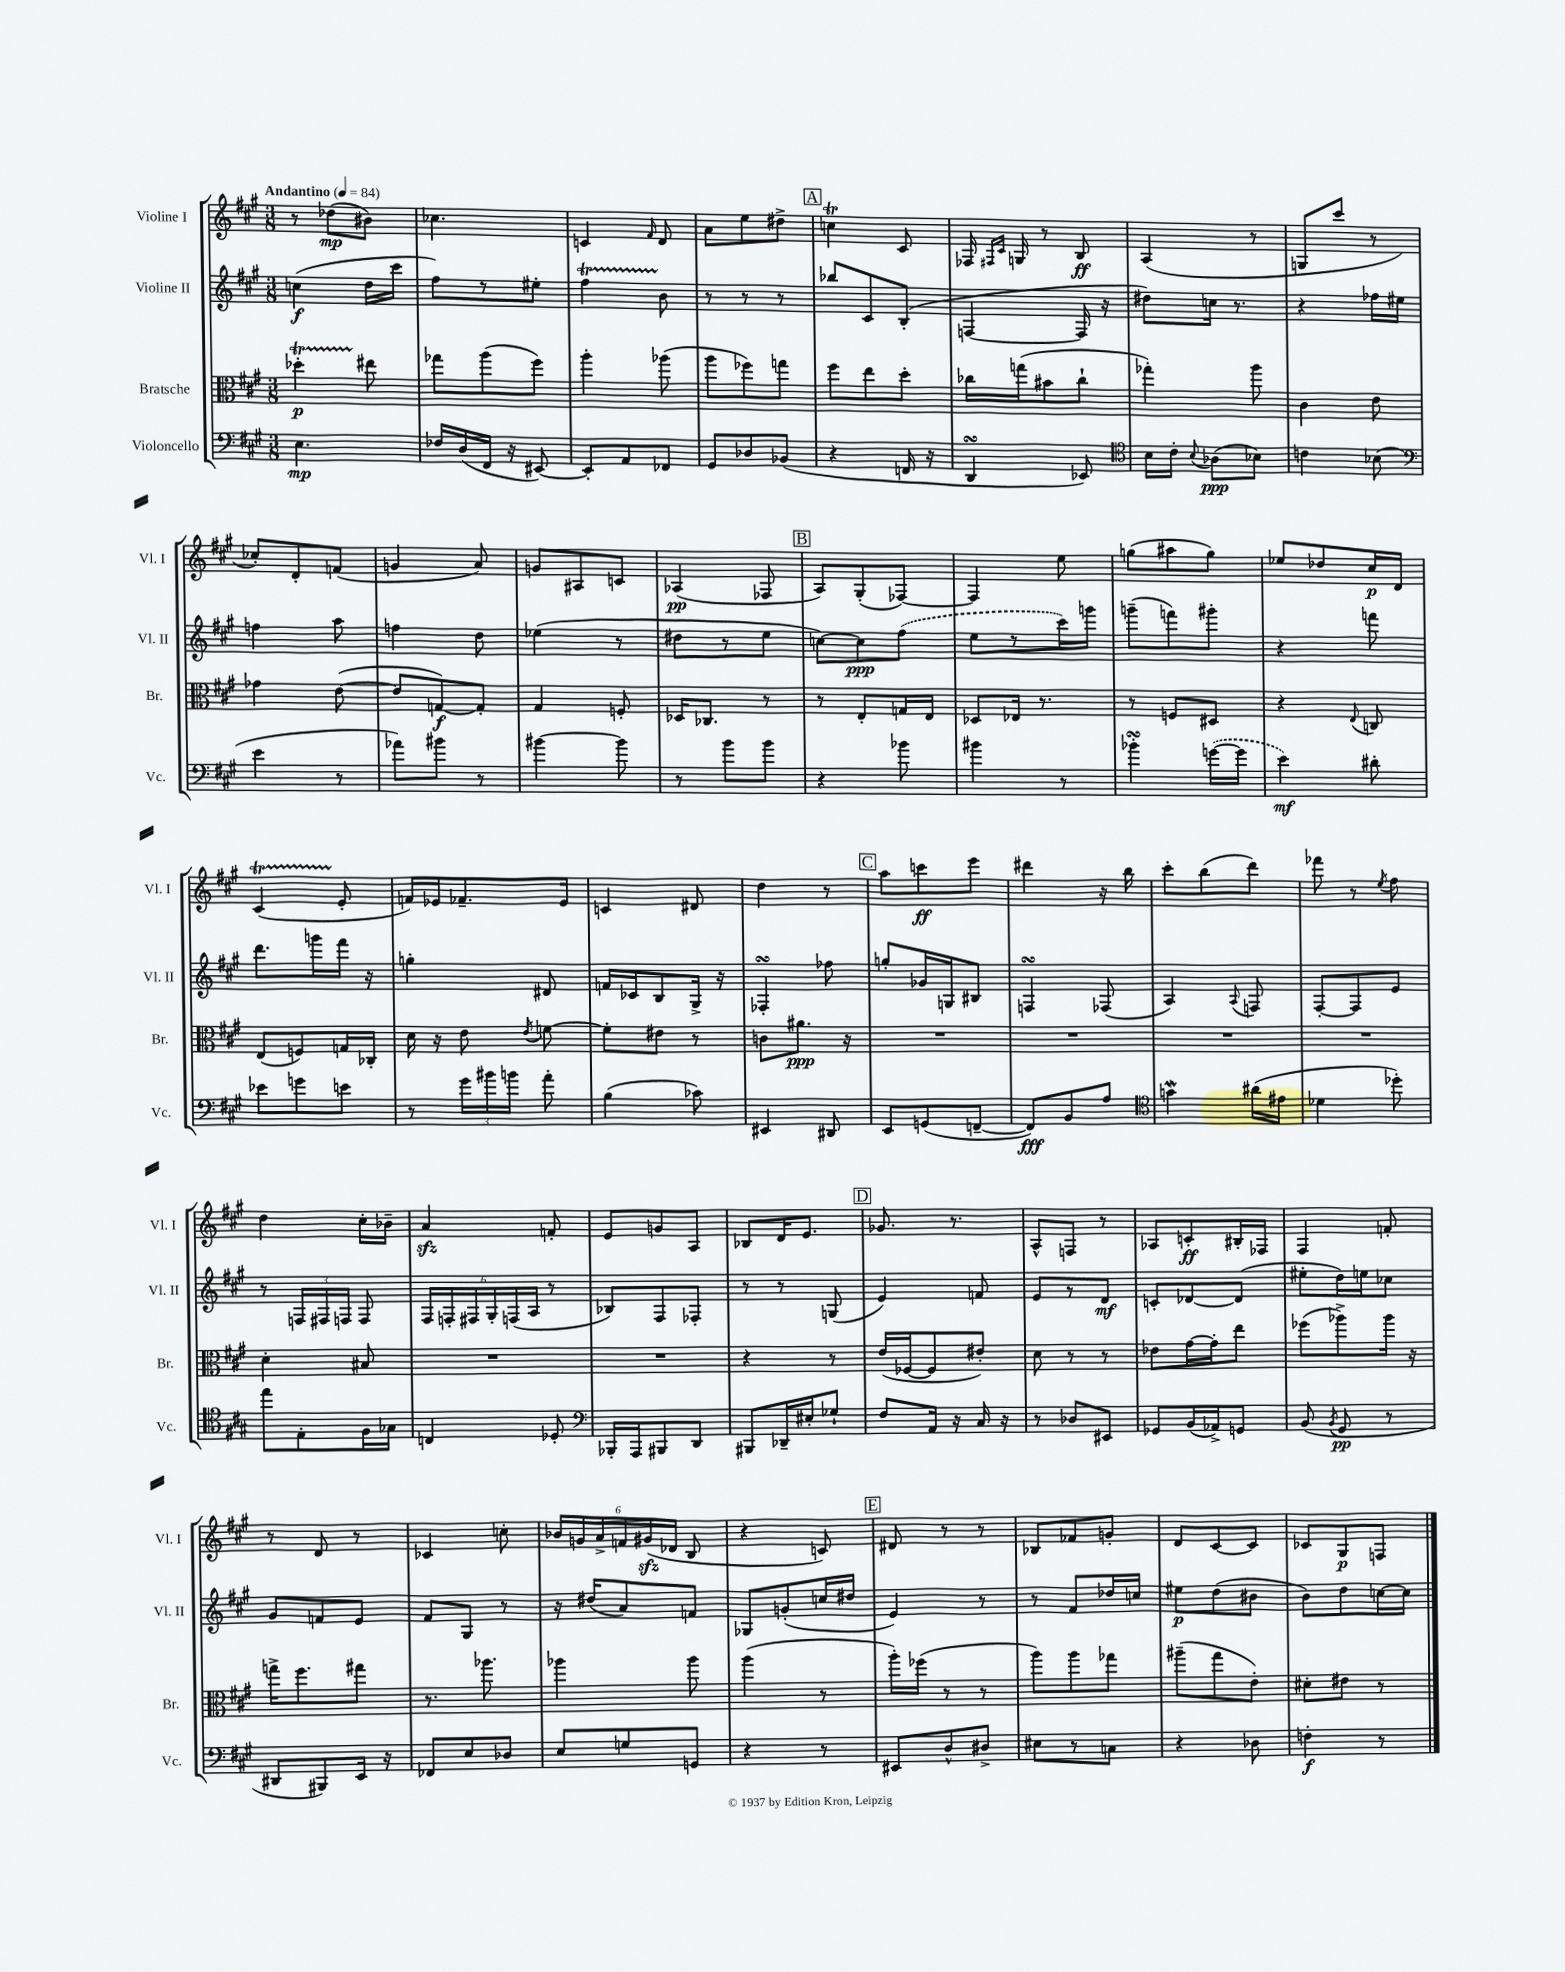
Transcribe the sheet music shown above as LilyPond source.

<<
\new StaffGroup <<
\new Staff = "s0" \with { instrumentName = "Violine I" shortInstrumentName = "Vl. I" } {
    \clef treble \key a \major \numericTimeSignature \time 3/8 \tempo "Andantino" 4 = 84
    \autoBeamOff r8 des''8[\mp( bis'8]) |
    ces''4. |
    c'4 \grace { fis'16 } d'8 |
    a'8[ e''8 dis''8]-> |
    \mark \markup { \box "A" } c''4\trill cis'8 |
    fes16 \grace { fis16[ cis'16] } g16 r8 b8\ff |
    a4( r8 |
    g8[ cis'''8] r8 |
    ces''8[-.) d'8-. f'8]( |
    g'4 a'8) |
    g'8[ ais8 c'8] |
    aes4\pp( fes8 |
    \mark \markup { \box "B" } a8[) gis8-.( fes8]~) |
    fes4 e''8 |
    g''8[( ais''8 g''8]) |
    ees''8[ des''8 cis''16\p d'16] |
    cis'4\startTrillSpan( e'8-.\stopTrillSpan |
    f'16[) ees'16 fes'8.-- ees'16] |
    c'4 dis'8 |
    d''4 r8 |
    \mark \markup { \box "C" } a''8[ c'''8\ff e'''8] |
    dis'''4 r16 b''16 |
    cis'''8[-. b''8( d'''8]) |
    fes'''8 r8 \acciaccatura { e''8 } fis''8 |
    d''4 cis''16[-. bes'16]-- |
    a'4\sfz f'8-. |
    e'8[ g'8 a8] |
    bes8[ d'16 e'8.] |
    \mark \markup { \box "D" } ges'8. r8. |
    a8[-^ f8] r8 |
    aes8[ c'8-.\ff bis16-. fes16] |
    fis4 f'8-. |
    r8 d'8 r8 |
    ces'4 c''8-. |
    \tuplet 6/4 { bes'16[ g'16 a'16-> f'16 gis'16\sfz( des'16] } b8 |
    r4 c'8) |
    \mark \markup { \box "E" } dis'8 r8 r8 |
    bes8[ fes'8 g'8]-. |
    d'8[ cis'8~ cis'8] |
    ces'8[ gis8\p f8] \bar "|." |
}
\new Staff = "s1" \with { instrumentName = "Violine II" shortInstrumentName = "Vl. II" } {
    \clef treble \key a \major \numericTimeSignature \time 3/8
    \autoBeamOff c''4\f( d''16[ cis'''16] |
    fis''8[) r8 eis''8]-. |
    fis''4\startTrillSpan b'8\stopTrillSpan |
    r8 r8 r8 |
    \mark \markup { \box "A" } bes''8[ cis'8 b8]-.( |
    f4~ f16 r16 |
    dis''8[) c''16] r8. |
    r4 fes''16[ eis''16] |
    f''4 a''8 |
    f''4 d''8 |
    ees''4( r8 |
    dis''8[ r8 e''8] |
    \mark \markup { \box "B" } c''8[~) c''8\ppp \once \slurDashed fis''8]( |
    e''8[ r8 cis'''16) g'''16] |
    g'''8[--( f'''8) gis'''8]-. |
    r4 f'''8 |
    d'''8.[ g'''16 fis'''16] r16 |
    g''4-. dis'8 |
    f'16[ ces'16 b8 gis16]-> r16 |
    fes4-.\turn fes''8 |
    \mark \markup { \box "C" } g''8[-. ges'16 g16 bis8] |
    f4\turn fes8( |
    a4) \appoggiatura { a8 } f8 |
    fis8[~-. fis8 e'8] |
    r8 \tuplet 3/2 { f16[ fis16 f16] } f8 |
    \tuplet 6/4 { fis16[ f16-. fis16 gis16-. f16( a16] } r8 |
    bes8[) fis8 fes8]-. |
    r8 r8 g8( |
    \mark \markup { \box "D" } e'4) f'8 |
    e'8[ r8 d'8]\mf |
    c'8[-. des'8~ des'8]( |
    eis''8[-. d''16) e''16 ces''8] |
    gis'8[ f'8 e'8] |
    fis'8[ gis8] r8 |
    r16 dis''16[( a'8) f'8] |
    ges8[ g'8-.( c''16 dis''16] |
    \mark \markup { \box "E" } e'4) r8 |
    r8 fis'8[ des''16 c''16] |
    eis''8[\p d''8( bis'8] |
    b'8[) d''8 c''16~ c''16] \bar "|." |
}
\new Staff = "s2" \with { instrumentName = "Bratsche" shortInstrumentName = "Br." } {
    \clef alto \key a \major \numericTimeSignature \time 3/8
    \autoBeamOff des''4-.\startTrillSpan\p eis''8\stopTrillSpan |
    ges''8[ a''8( fis''8]) |
    a''4-. aes''8( |
    a''8[ fes''8) g''8] |
    \mark \markup { \box "A" } fis''8[ e''8 d''8]-. |
    ces''16[ g''16( bis'8 ces''8]-! |
    ges''4-.) a''8 |
    cis'4 e'8 |
    ges'4 e'8~( |
    e'8[ g8~\f) g8]-. |
    gis4 f8-. |
    des16[ ces8.] r8 |
    \mark \markup { \box "B" } r8 e8[-. g16 e16] |
    des8[ ees16] r8. |
    r8 f8[ dis8] |
    r4 \appoggiatura { e8 } c8 |
    e8[( f8) g16 ces16]-. |
    d'16 r16 e'8 \acciaccatura { e'8 } f'8~ |
    f'8[-. eis'8] r8 |
    c'8[ ais'8.]\ppp r16 |
    \mark \markup { \box "C" } R4. |
    R4. |
    R4. |
    R4. |
    d'4-. bis8 |
    R4. |
    R4. |
    r4 r8 |
    \mark \markup { \box "D" } e'16[( fes16~ fes8 eis'8]-.) |
    d'8 r8 r8 |
    ees'8[ gis'16~ gis'16-. e''8] |
    fes''8[( aes''8->) aes''16] r16 |
    g''16[-> fis''8. gis''8] |
    r8. aes''8. |
    aes''4 aes''8 |
    a''4( r8 |
    \mark \markup { \box "E" } a''16[-.) fes''16]( r8 r8 |
    a''8[) a''8 ges''8] |
    ais''8[--( gis''8 e'8]-.) |
    dis'8[-. eis'8] r8 \bar "|." |
}
\new Staff = "s3" \with { instrumentName = "Violoncello" shortInstrumentName = "Vc." } {
    \clef bass \key a \major \numericTimeSignature \time 3/8
    \autoBeamOff e4.\mp |
    fes16[ d16( fis,16] r16 eis,8~) |
    eis,8[-. a,8 fes,8] |
    gis,8[ des8 bes,8]( |
    \mark \markup { \box "A" } r4 f,16 r16 |
    d,4\turn ees,8) |
    \clef tenor b16[ cis'16]-. \appoggiatura { b8 } aes8[\ppp( bes8]) |
    c'4 bes8( |
    \clef bass e'4 r8 |
    aes'8[) bis'8] r8 |
    bis'4~ bis'8 |
    r8 b'8[ b'8] |
    \mark \markup { \box "B" } r4 bes'8 |
    bis'4 r8 |
    bes'4-.\turn \once \slurDashed g'16[~( g'16] |
    e'4\mf) dis'8-. |
    ees'8[ g'8 e'8] |
    r8 \tuplet 3/2 { gis'16[ bis'16 b'16] } a'8-. |
    b4( ces'8) |
    eis,4 dis,8 |
    \mark \markup { \box "C" } e,8[ g,8( f,8]~-- |
    f,8[\fff) b,8 a8] |
    \clef tenor g'4\mordent ais'16[( eis'16] |
    des'4 des''8-.) |
    e''8[ e8-. fis16 ges16] |
    c4 des8-. |
    \clef bass bes,,16[-. a,,16 bis,,8 d,8] |
    bis,,8[ des,16-- eis16-. ges8]-! |
    \mark \markup { \box "D" } fis8[ a,16] r16 cis16 r16 |
    r8 des8[ eis,8] |
    ges,8[ b,16( aes,16->) g,8] |
    b,8( \acciaccatura { b,8 } gis,8\pp r8 |
    dis,8[ bis,,8) e,16] r16 |
    fes,8[ e8 des8] |
    e8[ g8 g,8] |
    r4 r8 |
    \mark \markup { \box "E" } eis,8[ d8-^ dis8]-> |
    eis8[ r8 c8] |
    r4 des8 |
    f4-.\f r8 \bar "|." |
}
>>
>>
\layout { \context { \Score \remove "Bar_number_engraver" } }
